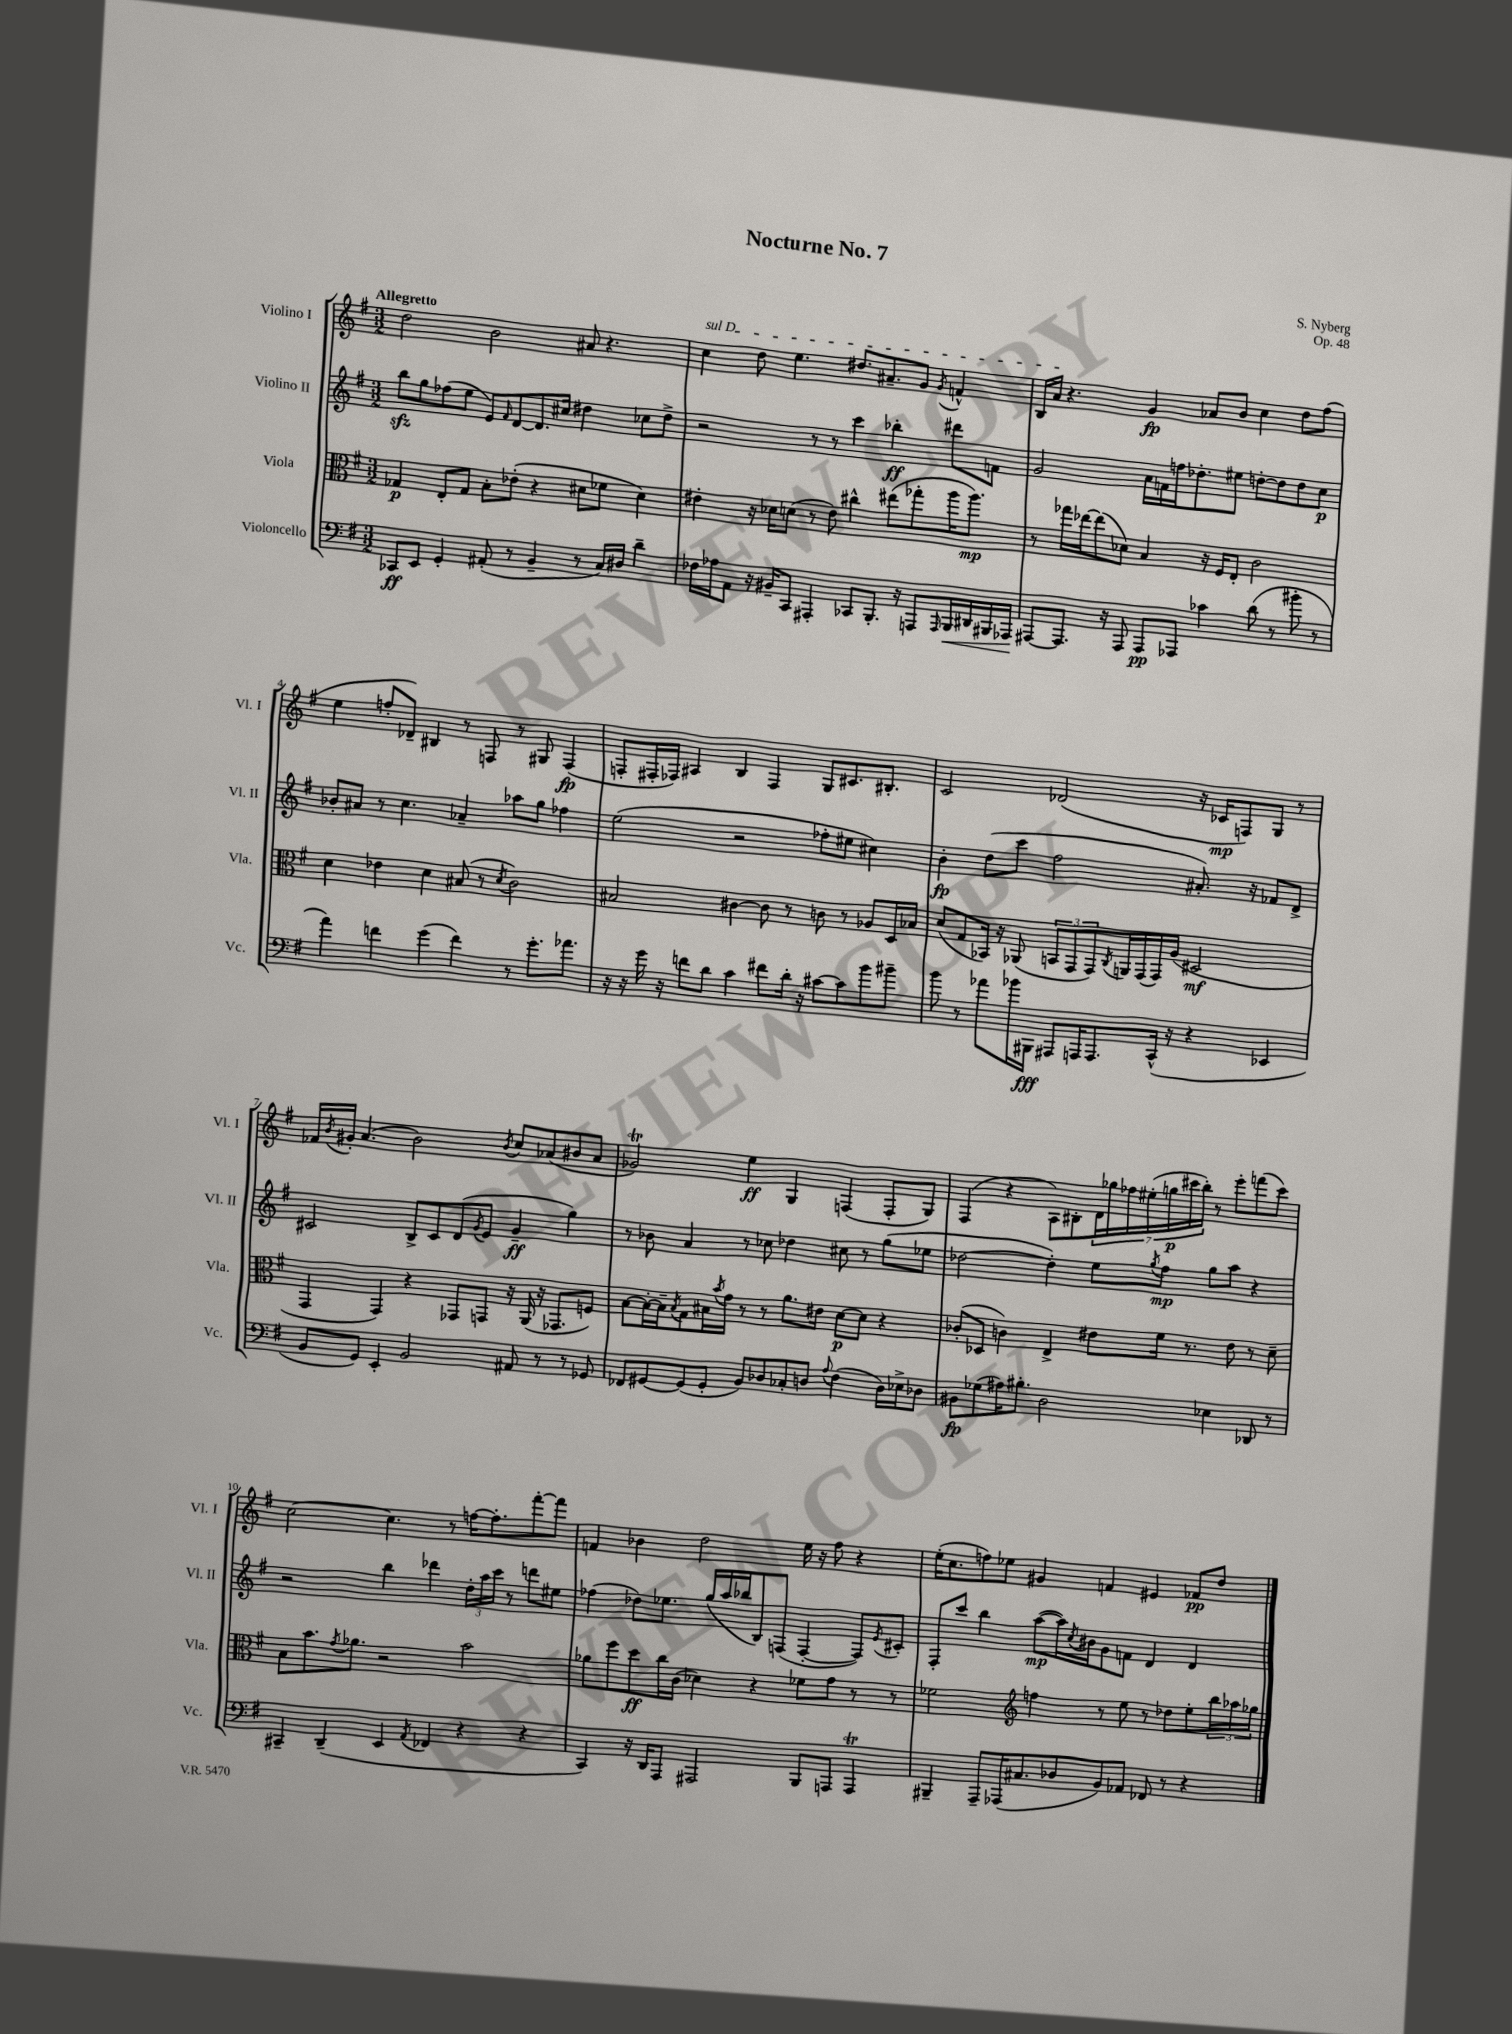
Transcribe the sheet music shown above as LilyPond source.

\header { title = "Nocturne No. 7" composer = "S. Nyberg" opus = "Op. 48" }
<<
\new StaffGroup <<
\new Staff = "s0" \with { instrumentName = "Violino I" shortInstrumentName = "Vl. I" } {
    \clef treble \key g \major \numericTimeSignature \time 3/2 \tempo "Allegretto"
    d''2 b'2 ais'8 r4. |
    \once \override TextSpanner.bound-details.left.text = \markup { \italic "sul D" } c''4\startTextSpan d''8 e''4. dis''8. ais'8.-- g'8 \acciaccatura { g'8 } f'4-^ |
    b16 a'16\stopTextSpan r4. g'4\fp aes'8 b'8 c''4 d''8 fis''8( |
    e''4 f''8-. des'8--) bis4 r8 f8 r8 gis8 f4\fp( |
    f8-. fis16-. fes16) ais4 b4 fes4 g8 cis'8. bis8.-. |
    c'2 des'2( r16 ces'16\mp f8) g8 r8 |
    fes'16 \acciaccatura { b'8 } gis'16-. a'4.( b'2) \acciaccatura { b'8 } c''8 aes'8( bis'8 aes'8 |
    ges'2\trill) e''4\ff g4 f4( f8-. g8) |
    fis4( r4 a8) bis8-. \tuplet 7/4 { d'16 ges''16 fes''16 eis''16-.( g''16\p cis'''16 b''16-.) } r8 e'''8-. f'''8( cis'''8) |
    c''2~ c''4. r8 f''16~ f''8.-. fis'''8~-. fis'''8 |
    f'4 bes'4 d''2 e''16 r16 fis''8 r4 |
    e''16-.( c''8. f''8) ees''8 gis'4 f'4 eis'4 fes'8\pp d''8 \bar "|." |
}
\new Staff = "s1" \with { instrumentName = "Violino II" shortInstrumentName = "Vl. II" } {
    \clef treble \key g \major \numericTimeSignature \time 3/2
    b''8\sfz g''8 fes''8( e''8 e'8) \grace { fis'16 } d'8~ d'8. cis''16 dis''4 ces''8 dis''8-> |
    r2 r8 r8 c'''4 bes''4-.\ff dis'''8 f'8 |
    g'2 a'16 f'16 f''16 des''8.-. eis''8 d''8~-. d''8 d''8 c''8\p |
    bes'8-. ais'8 r8 c''4. aes'4-- aes''8 g''8 fes''4 |
    e''2( r2 fes''8-. eis''8 cis''4) |
    b'4-.\fp d''8( c'''8 fis''2 ais'8.-.) r16 fes'8 d'8-> |
    cis'2 b8-> cis'8 d'8( \acciaccatura { g'8 } e'8 g'4--\ff g''4) |
    r8 bes'8 a'4 r8 ces''8 des''4 cis''8 r8 g''8( ees''8 |
    des''2~ des''4-.) e''8 \acciaccatura { g''8 } fis''8\mp g''8 a''8 r4 |
    r2 b''4 des'''4 \tuplet 3/2 { d''16-. a''16 c'''16 } r8 d'''8 eis''8 |
    fes''4( des''8) ees''8. g''16( a''16 bes''16 b8) f8( f4~-. f8) \acciaccatura { e'8 } cis'8-. |
    fis8-. c'''8 b''4 a''8~\mp( a''16) \acciaccatura { c''8 } bis'16 g'8 f'8 d'4 d'4 \bar "|." |
}
\new Staff = "s2" \with { instrumentName = "Viola" shortInstrumentName = "Vla." } {
    \clef alto \key g \major \numericTimeSignature \time 3/2
    ges4\p e8-. ges8 b8-. ees'8-.( r4 dis'8 fes'8 dis'4) |
    eis'4-. r16 des'16 d'8( r8 eis'8) cis''4-^ eis''8( ges''8-. a''16 a''8.\mp) |
    r8 ges''16 ees''16~ ees''8( des'8) b4 r16 fis16 e8-. c'2 |
    d'4 ees'4 d'4 bis8( r8 \acciaccatura { d'8 } c'2) |
    bis2 cis'4~ cis'8 r8 c'8 r8 aes8 d16 bes16 |
    d'8( g8 bes,16) r16 aes,8( \tuplet 3/2 { b,8 g,8 g,8) } \acciaccatura { c8 } a,16 g,16( g,16) a16( dis2\mf |
    g,4 g,4) r4 ges,8 g,8 r16 a,16( r16 ges,8. f8) |
    b8~ b16~-. b16-- \acciaccatura { b8 } g8 bis16 \acciaccatura { b'8 } g'16 r8 r8 a'8. eis'16 d'8~\p d'8 r4 |
    ces'8-.( des8 c'4) e4-> eis'8 fis'16 r8. eis'8 r8 d'8-- |
    b8 b'8. \acciaccatura { g'8 } aes'8. r2 b'2 |
    aes'8 fis''8 d''8\ff c''16 c'16( des'4) r4 fes'8 g'8 r8 r8 |
    fes'2 \clef treble f''4 r8 e''8 r8 des''8 e''8-. \tuplet 3/2 { b''16 aes''16 ges''16 } \bar "|." |
}
\new Staff = "s3" \with { instrumentName = "Violoncello" shortInstrumentName = "Vc." } {
    \clef bass \key g \major \numericTimeSignature \time 3/2
    ces,8\ff e,8 g,4-. ais,8-.( r8 b,4-- r8 c16) dis16 d'4-- |
    fes16 aes16 a,8 r16 bis,16-- c,8 ais,,4-. ces,8 b,,8.-. r16 a,,8 \grace { a,,16 } b,,16\< dis,16 bis,,16 aes,,16\! |
    ais,,8~ ais,,8. r16 ais,,8 ais,,8\pp aes,,8 ces'4 d'8( r8 bis'8-. r8 |
    a'4) f'4 g'4( f'4) r8 g'8.-. aes'8. |
    r16 r16 g'16 r16 f'8 d'8 c'4 fis'8 d'16-. r16 cis'8~ cis'8 b'8 bis'8-- |
    b'8 r8 aes'8 bes'16 bis,,16\fff ais,,8 a,,16 a,,8. c,16-^( r16 r4 ees,4 |
    b,8 g,8) e,4-. b,2 ais,8 r8 r8 ges,8 |
    fes,8 gis,8~ gis,8( gis,8-. b,8) des8 ces8-. d8 \appoggiatura { a8 } fis4( d16) ees16-> des8 |
    bis,8\fp ges8( ais16) bis8.-. d2 ees4 des,8 r8 |
    cis,4-- d,4--( e,4 \acciaccatura { a,8 } fes,4 r4 r4 |
    c,4) r16 d,16 a,,8 ais,,2 b,,8 a,,8 a,,4\trill |
    bis,,4-- a,,8-- aes,,16( cis8. des8 b,8) aes,8 fes,8 r8 r4 \bar "|." |
}
>>
>>
